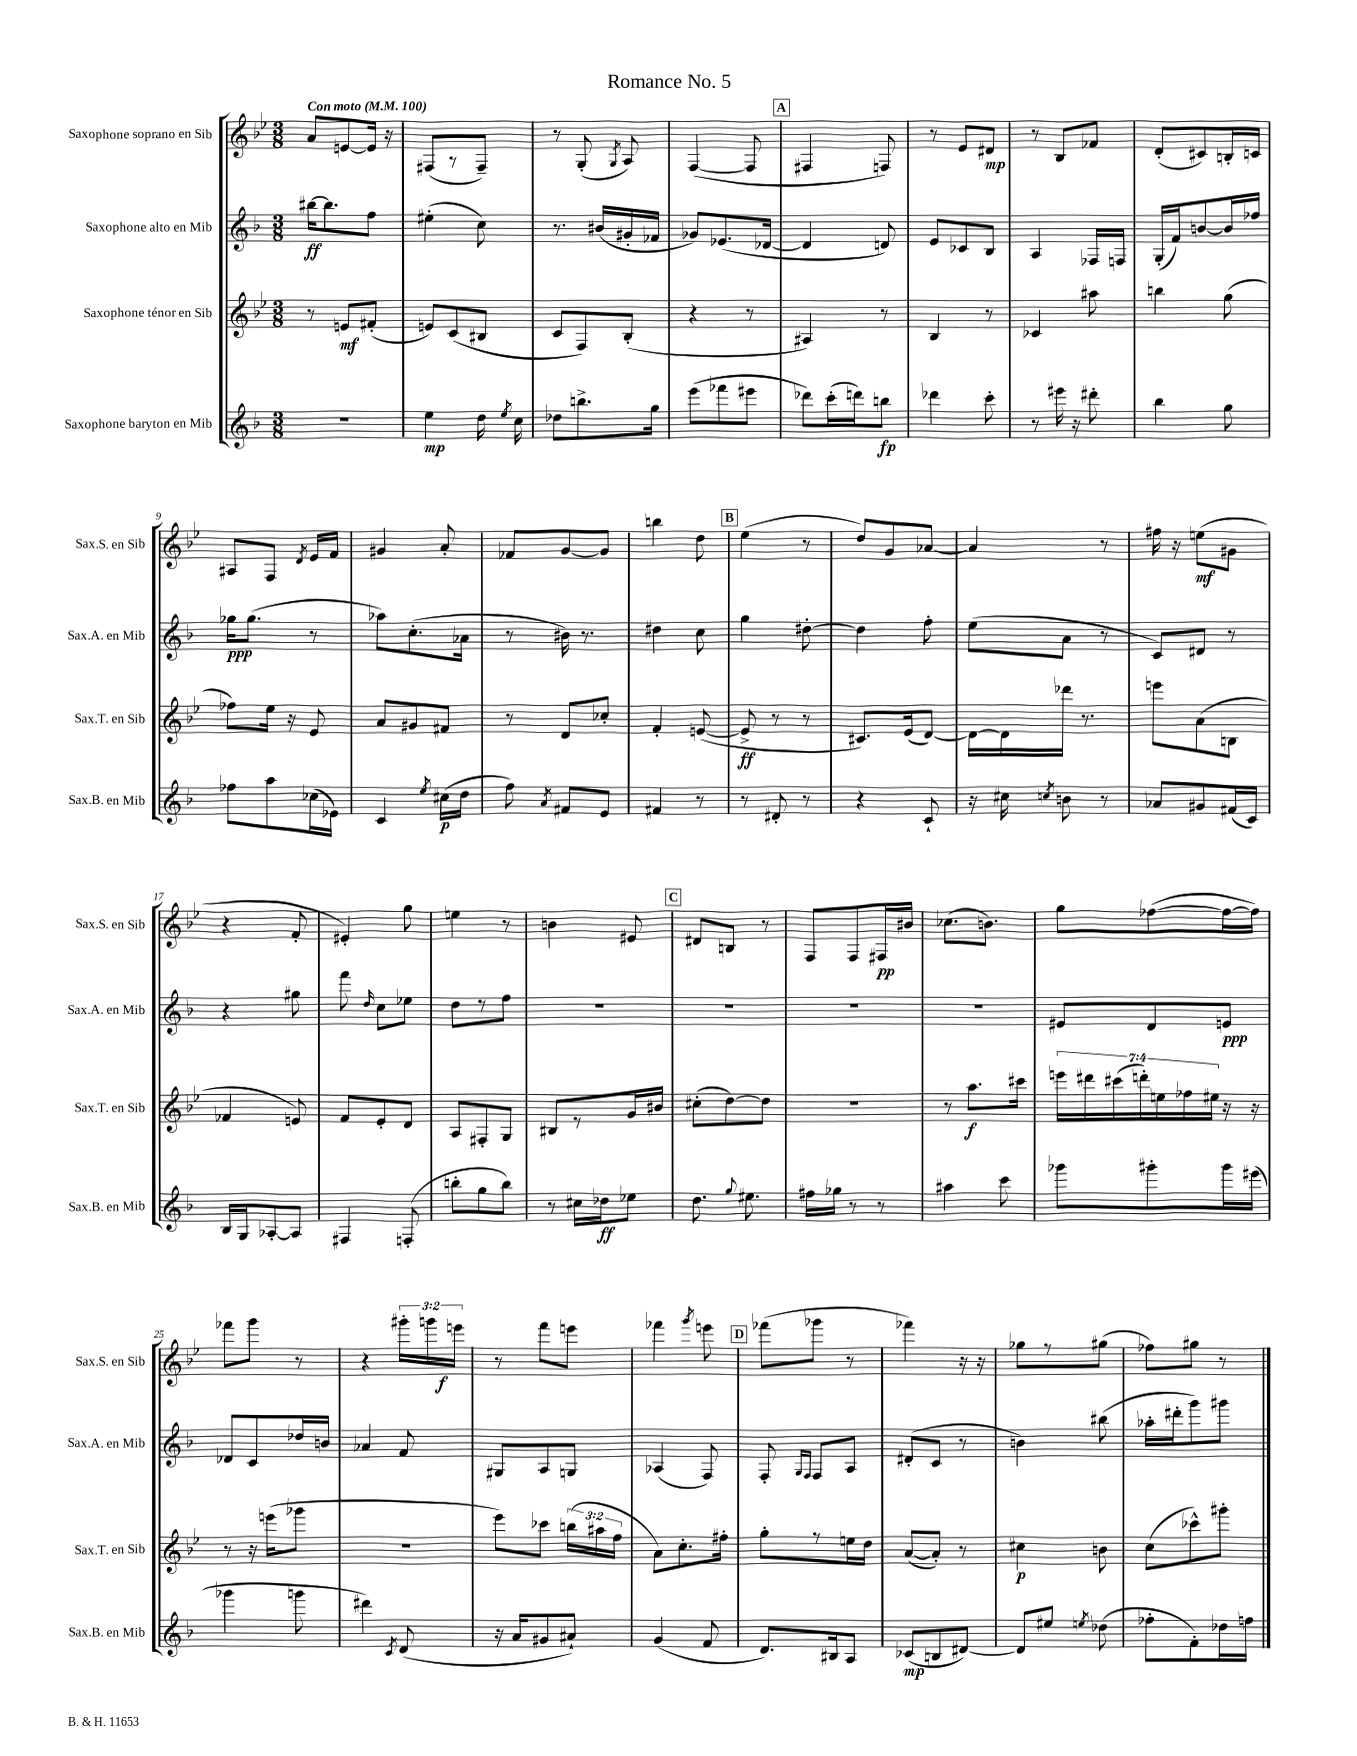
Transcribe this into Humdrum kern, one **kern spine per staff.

**kern	**kern	**kern	**kern
*staff4	*staff3	*staff2	*staff1
*clefG2	*clefG2	*clefG2	*clefG2
*k[b-]	*k[b-e-]	*k[b-]	*k[b-e-]
*M3/8	*M3/8	*M3/8	*M3/8
*MM100	*MM100	*MM100	*MM100
4.r	8r	[16bb#	8a
.	.	8.bb#]	.
.	8e	.	[8e
.	(8f#'	8ff	16e]
.	.	.	16r
=	=	=	=
4ee	8e)	(4ee#'	(8F#
.	(8c	.	8r
16dd	8B#	8cc)	8F#~)
8qee	.	.	.
16cc	.	.	.
=	=	=	=
8dd-	8c	8.r	8r
8.bb^	8F)	.	(8G'
.	.	(16b#	.
.	.	.	8qG
.	(8B-'	16g#'	8A)
16gg	.	16f-	.
=	=	=	=
(8eee	4r	8g-)	([4F
8fff-	.	(8.e-	.
8eee#	8r	.	8F]
.	.	[16d-	.
=	=	=	=
8ddd-)	4A#)	4d-]	4F#
(16ccc'	.	.	.
16ddd)	.	.	.
8bb	8r	8d)	8F)
=	=	=	=
4ddd-	4B-	8e	8r
.	.	8c-	8e-
8ccc'	8r	8B-	8d#
=	=	=	=
8r	4c-	4A	8r
16eee#	.	.	8B-
16r	.	.	.
8ddd#'	8aa#	16F-	8f-
.	.	16F	.
=	=	=	=
4bb-	4bb	(16G'	(8d'
.	.	16f)	.
.	.	[8b	8c#)
8gg	(8gg	16b]	16B'
.	.	16ff-	16c
=	=	=	=
8ff-	8ff-)	16gg-	8A#
.	.	(8.gg-	.
8aa	16ee-	.	8F
.	16r	.	.
.	.	.	8qd
(16cc-	8e-	8r	16e-
16e-)	.	.	16f
=	=	=	=
4c	8a	8aa-)	4g#
.	8g#	(8.cc'	.
8qee	.	.	.
(16cc#	8f#	.	8a'
16dd	.	16a-	.
=	=	=	=
8ff)	8r	8r	8f-
8qa	.	.	.
8f#	8d	16b#)	[8g
.	.	8.r	.
8e	8cc-'	.	8g]
=	=	=	=
4f#	4f'	4dd#	4bb
8r	([8e	8cc	8dd
=	=	=	=
8r	8e^]	4gg	(4ee-
8d#'	8r	.	.
8r	8r	[8dd#'	8r
=	=	=	=
4r	8.c#)	4dd#]	8dd)
.	.	.	8g
.	(16e-	.	.
8c`	[8d)	8ff'	[8a-
=	=	=	=
16r	16d_	(8ee	4a-]
16cc#	16d]	.	.
8qcc	.	.	.
8b	16ddd-	8a	.
.	8.r	.	.
8r	.	8r	8r
=	=	=	=
8a-	8eee	8c)	16ff#
.	.	.	16r
8g#	(8a	8d#	(8ee
(16f#	8B	8r	8g#
16c)	.	.	.
=	=	=	=
16B-	4f-	4r	4r
16G	.	.	.
[8A-'	.	.	.
8A-]	8e)	8gg#	8f'
=	=	=	=
4F#	8f	8fff	4e#')
.	.	16qqdd	.
.	8e-'	8cc	.
(8F'	8d	8ee-	8gg
=	=	=	=
8bb'	8A	8dd	4ee
8gg	8F#'	8r	.
8bb)	8G	8ff	8r
=	=	=	=
8r	8B#	4.r	4b
16cc#	8r	.	.
16dd-	.	.	.
8ee-	16g	.	8e#
.	16b#	.	.
=	=	=	=
8.dd	(8cc#'	4.r	8d#
.	[8dd)	.	8B
8qqgg	.	.	.
8.ee#	.	.	.
.	8dd]	.	8r
=	=	=	=
16ff#	4.r	4.r	8F
16gg-	.	.	.
8r	.	.	8F
8r	.	.	16F#
.	.	.	16b#
=	=	=	=
4aa#	8r	4.r	(8.cc-
.	8.aa	.	.
.	.	.	8.b)
8ccc	.	.	.
.	16ccc#	.	.
=	=	=	=
8ggg-	28eee	8e#	8gg
.	28ddd#	.	.
.	(28ccc#	.	.
.	28ddd')	.	.
8ggg#'	.	8d	([8ff-
.	28ee	.	.
.	28ff-	.	.
.	28ee#	.	.
16ggg#	16r	8e	16ff-_
(16eee#	16r	.	16ff-])
=	=	=	=
4ggg-	8r	8d-	8fff-
.	16r	8c	8ggg
.	(16eee	.	.
8ggg	8ggg-	16dd-	8r
.	.	16b	.
=	=	=	=
4ddd#)	4.r	4a-	4r
8qc	.	.	.
(8d	.	8f	24ggg#'
.	.	.	24ggg
.	.	.	24eee
=	=	=	=
16r	8eee-)	8G#	8r
16a	.	.	.
8g#	8ccc-	8A	8fff
8a#`)	(24bb	8G	8eee
.	24aa#	.	.
.	24ff	.	.
=	=	=	=
(4g	8a)	(4A-	4fff-
.	8.cc'	.	.
.	.	.	8qggg
8f	.	8F)	8eee
.	16ff#'	.	.
=	=	=	=
8.d)	8gg'	8F'	(8fff-
.	.	16qqG	.
.	.	16qqF	.
.	8r	8F	8ggg-
16B#	.	.	.
8A	16ee	8A	8r
.	16dd	.	.
=	=	=	=
(8c-	([8a	(8d#'	4fff-)
8B	8a'])	8c	.
[8d#)	8r	8r	16r
.	.	.	16r
=	=	=	=
8d#]	4cc#	4b)	8gg-
8ee#	.	.	8r
8qee	.	.	.
(8dd-	8b	(8bb#	(8gg#
=	=	=	=
8ff-'	(8cc	16aa-'	8ff-)
.	.	16ddd#'	.
8f')	8ccc-^^)	8ggg)	8gg#
16dd-	8ggg#'	8ggg#	8r
16ff	.	.	.
==	==	==	==
*-	*-	*-	*-
